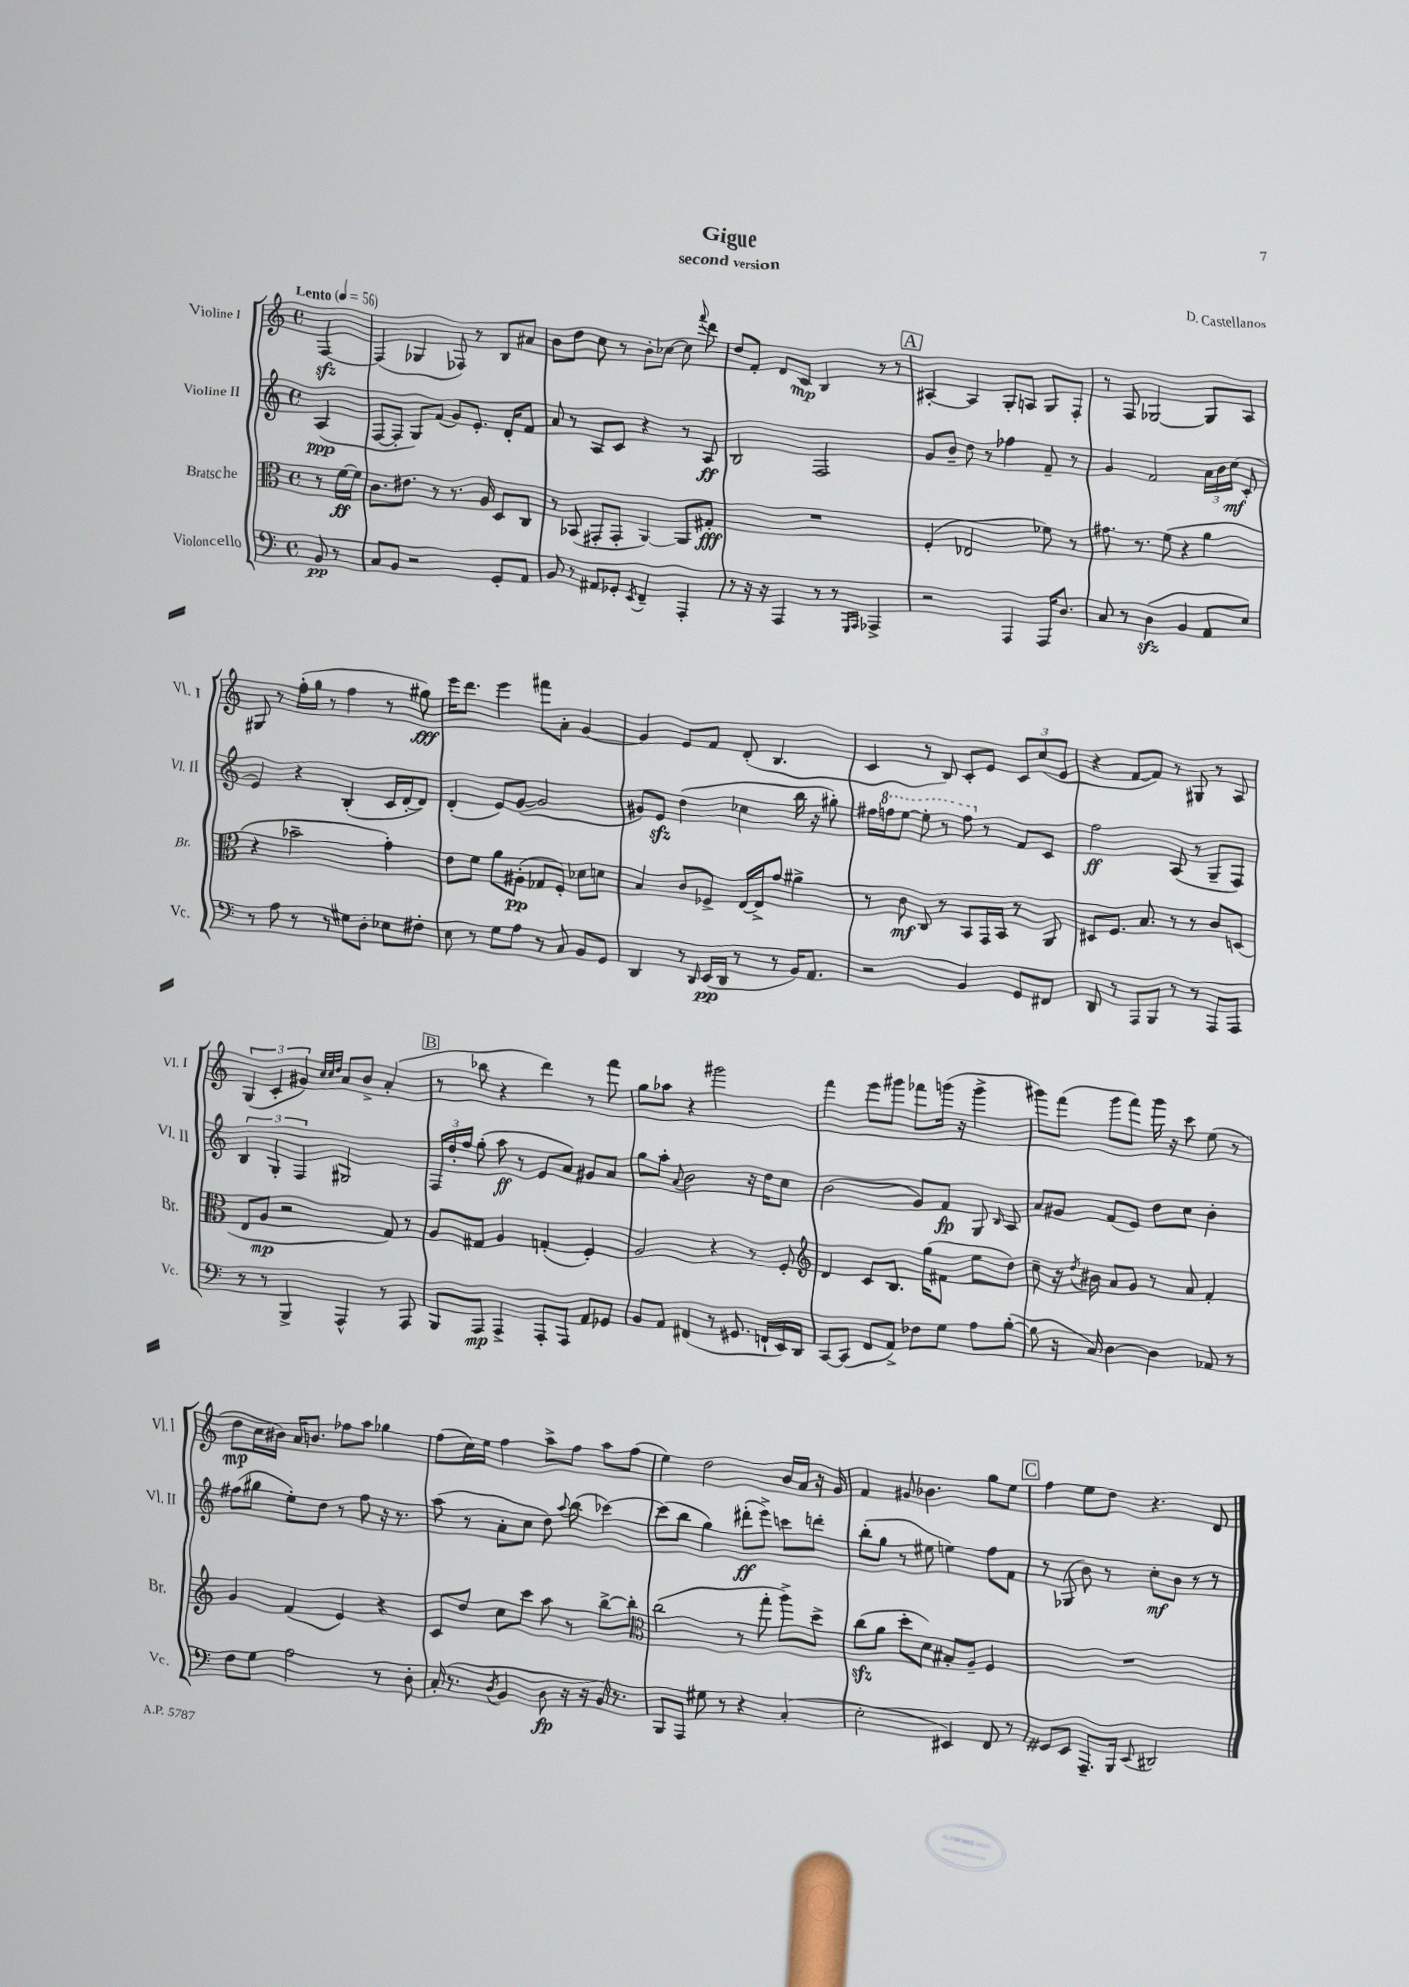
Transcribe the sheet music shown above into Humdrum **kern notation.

**kern	**dynam	**kern	**dynam	**kern	**dynam	**kern	**dynam
*part4	*part4	*part3	*part3	*part2	*part2	*part1	*part1
*staff4	*staff4	*staff3	*staff3	*staff2	*staff2	*staff1	*staff1
*I"Violoncello	*	*I"Bratsche	*	*I"Violine II	*	*I"Violine I	*
*I'Vc.	*	*I'Br.	*	*I'Vl. II	*	*I'Vl. I	*
*clefF4	*	*clefC3	*	*clefG2	*	*clefG2	*
*k[]	*	*k[]	*	*k[]	*	*k[]	*
*M4/4	*	*M4/4	*	*M4/4	*	*M4/4	*
*met(c)	*	*met(c)	*	*met(c)	*	*met(c)	*
*MM56	*	*MM56	*	*MM56	*	*MM56	*
=	=	=	=	=	=	=	=
!	!	!	!	!	!	!LO:TX:a:B:t=Lento	!
8BB/	pp	8r	.	(4A/	ppp	[4Fzz/	.
8r	.	[16f\LL	ff	.	.	.	.
.	.	16f\JJ]	.	.	.	.	.
=1	=1	=1	=1	=1	=1	=1	=1
8C/L	.	8.c\L	.	[8F/L	.	(4F/]	.
8BB/J	.	.	.	8F'/J]	.	.	.
.	.	8.e#X\J	.	.	.	.	.
2r	.	.	.	8G/L)	.	4G-X/	.
.	.	8r	.	(8f/J	.	.	.
.	.	8.r	.	8g/L)	.	8F-X/)	.
.	.	.	.	8.e'/J	.	8r	.
.	.	16A/	.	.	.	.	.
8GG'/L	.	8D/L	.	.	.	8B/L	.
.	.	.	.	16d'/KL	.	.	.
8AA/J	.	8C/J	.	8f/J	.	8a#X/J	.
=2	=2	=2	=2	=2	=2	=2	=2
8BB/	.	8r	.	8a/	.	8b\L	.
8r	.	(8BB-X/	.	8r	.	8dd\J	.
8AA#X/L	.	8GG#X'/L	.	8A/L	.	8cc\	.
8GG-X'/J	.	8GG#'/J	.	8c/J	.	8r	.
8qEE/	.	.	.	.	.	.	.
4FF~/	.	[4AA/)	.	4r	.	8b'\L	.
.	.	.	.	.	.	[8cc-X\J	.
4AAA'/	.	8AA/L]	.	8r	.	8cc-\]	.
.	.	.	.	.	.	8qqfff/	.
.	.	8G#X'/J	fff	8A/	ff	8ddd\	.
=3	=3	=3	=3	=3	=3	=3	=3
8r	.	1r	.	2B/	.	8dd/L	.
16r	.	.	.	.	.	8f'/J	.
16r	.	.	.	.	.	.	.
4AAA/	.	.	.	.	.	8d/L	.
.	.	.	.	.	.	8c/J	mp
8r	.	.	.	2F/	.	4B/	.
8r	.	.	.	.	.	.	.
16qqGGG/LL	.	.	.	.	.	.	.
16qqAAA/JJ	.	.	.	.	.	.	.
4AAA-X^/	.	.	.	.	.	8r	.
.	.	.	.	.	.	8r	.
!!LO:REH:place=s1:t=A
=4	=4	=4	=4	=4	=4	=4	=4
2r	.	(4F'/	.	8g/L	.	[4A#X'/	.
.	.	.	.	8b~/J	.	.	.
.	.	2E-X/	.	8dd\	.	4A#/]	.
.	.	.	.	8r	.	.	.
4AAA/	.	.	.	4ff-X\	.	8G'/L	.
.	.	.	.	.	.	8An/J	.
16AAA/KL	.	8f-X\)	.	8f~/	.	8G/L	.
8.D/J	.	.	.	.	.	.	.
.	.	8r	.	8r	.	8F'/J	.
=5	=5	=5	=5	=5	=5	=5	=5
8C/	.	8.g#X\	.	4g/	.	8r	.
8r	.	.	.	.	.	8F/	.
.	.	8.r	.	.	.	.	.
(4Dzz\	.	.	.	2f/	.	[2G-X/	.
.	.	(8f\	.	.	.	.	.
4BB/	.	4r	.	.	.	.	.
8AA/L	.	4a\	.	24a\LL	.	8G-/L]	.
.	.	.	.	24b\	.	.	.
.	.	.	.	(24cc\JJ	mf	.	.
8E/J)	.	.	.	8c'/	.	8A/J	.
!!LO:LB:g=z
=6	=6	=6	=6	=6	=6	=6	=6
8r	.	4r	.	4e/)	.	8G#X/	.
8A\	.	.	.	.	.	8r	.
8r	.	2b-X~\	.	4r	.	(16ff'\LL	.
.	.	.	.	.	.	16gg\JJ	.
8r	.	.	.	.	.	8r	.
8G#X\L	.	.	.	(4B'/	.	4ff\	.
8D'\J	.	.	.	.	.	.	.
8E-X\L	.	4g'\)	.	16c/LL	.	8r	.
.	.	.	.	[16d'/J	.	.	.
8F#X'\J	.	.	.	8d/J])	.	8gg#X\)	fff
=7	=7	=7	=7	=7	=7	=7	=7
8E\	.	8e\L	.	(4d'/	.	16eee\KL	.
.	.	.	.	.	.	8.ddd\J	.
8r	.	8f\J	.	.	.	.	.
8G\L	.	8a\L	.	8e/L)	.	4eee\	.
8A\J	.	(8A#X'\J	pp	([8g/J	.	.	.
8r	.	8G-X/L	.	2g/]	.	8fff#X\L	.
8C/	.	8F'/J)	.	.	.	8a'\J	.
8BB/L	.	8d-X\L	.	.	.	[4g/	.
8GG/J	.	8dn\J	.	.	.	.	.
=8	=8	=8	=8	=8	=8	=8	=8
4DD/	.	4B/	.	8g#X/L)	.	4g/]	.
.	.	.	.	8ezz/J	.	.	.
8r	.	8c/L	.	(4dd\	.	8e/L	.
16qqDD/	.	.	.	.	.	.	.
(16EE/LL	pp	8F-X^/J	.	.	.	8f/J	.
16DD/JJ	.	.	.	.	.	.	.
8r	.	[16E/LL	.	4cc-X\	.	(8d'/	.
.	.	16E^/J]	.	.	.	.	.
8r	.	8g/J	.	.	.	4.B/	.
16BB/KL)	.	4a#X^\	.	16bb\	.	.	.
8.AA/J	.	.	.	16r	.	.	.
.	.	.	.	8gg#X'\)	.	.	.
=9	=9	=9	=9	=9	=9	=9	=9
2r	.	8r	.	16ff#X\LL	.	4c/	.
*	*	*	*	*8va	*	*	*
.	.	.	.	16fffn\J	.	.	.
.	.	8c\	mf	[8eee\J	.	.	.
.	.	8C/	.	8eee'\]	.	8r	.
.	.	8r	.	8r	.	8B/)	.
4BB/	.	8BB/L	.	8fff\	.	8c'/L	.
*	*	*	*	*X8va	*	*	*
.	.	16GG/L	.	8r	.	8e/J	.
.	.	16BB/JJ	.	.	.	.	.
8GG/L	.	8r	.	8f/L	.	12c/L	.
.	.	.	.	.	.	(12cc/	.
8FF#X/J	.	8AA/	.	8c/J	.	.	.
.	.	.	.	.	.	12e/J	.
=10	=10	=10	=10	=10	=10	=10	=10
8DD/	.	8D#X/L	.	2ff\	ff	4r	.
8r	.	8.F/J	.	.	.	.	.
8AAA/L	.	.	.	.	.	[8f/L	.
.	.	8.B/	.	.	.	.	.
8BBB/J	.	.	.	.	.	8f/J])	.
8r	.	8r	.	(8A/	.	8r	.
8r	.	8r	.	8r	.	8G#X/	.
8AAA/L	.	8c/L	.	8G~/L	.	8r	.
8AAA/J	.	(8Dn/J	.	8F/J)	.	8A/	.
!!LO:LB:g=z
=11	=11	=11	=11	=11	=11	=11	=11
8r	.	8E/L	.	6B/	.	(6G/	.
8r	.	8A/J	mp	.	.	.	.
.	.	.	.	6G'/	.	6c'/	.
4BBB^/	.	2r	.	.	.	.	.
.	.	.	.	6F/	.	6g#X/)	.
.	.	.	.	.	.	32qqcc/LLL	.
.	.	.	.	.	.	32qqcc/	.
.	.	.	.	.	.	32qqdd/JJJ	.
4AAA^^/	.	.	.	2G#X/	.	8a/L	.
.	.	.	.	.	.	8b^/J	.
8r	.	8G/)	.	.	.	(4a'/	.
8AAA/	.	8r	.	.	.	.	.
!!LO:REH:place=s1:t=B
=12	=12	=12	=12	=12	=12	=12	=12
8BBB/L	.	8A/L	.	24F/LL	.	8r	.
.	.	.	.	24dd'/	.	.	.
.	.	.	.	24ff/JJ	.	.	.
8AAA/J	mp	8G#X/J	.	(8gg'\	.	8bb-X\	.
4AAA^/	.	4A/	.	8aa\	ff	4r	.
.	.	.	.	8r	.	.	.
8AAA'/L	.	(4Gn'/	.	8e/L	.	4ddd\)	.
8AAA/J	.	.	.	8a/J)	.	.	.
8AA/L	.	4F'/)	.	8g#X/L	.	8r	.
8GG-X/J	.	.	.	8a/J	.	8fff\	.
=13	=13	=13	=13	=13	=13	=13	=13
8BB/L	.	2A/	.	8gg\L	.	8gg\L	.
8AA/J	.	.	.	8aa'\J	.	8aa-X\J	.
.	.	.	.	8qqa/	.	.	.
(4FF#X/	.	.	.	2b\	.	4r	.
8r	.	4r	.	.	.	2ggg#X\	.
8.GG#X/	.	.	.	.	.	.	.
.	.	8r	.	16r	.	.	.
16FFn`/LL	.	.	.	16dd\KL	.	.	.
16EE/)	.	8F'/	.	8cc\J	.	.	.
16DD/JJ	.	.	.	.	.	.	.
=14	=14	=14	=14	=14	=14	=14	=14
*	*	*clefG2	*	*	*	*	*
[8CC/L	.	4d/	.	(2b\	.	4fff\	.
(8CC/J]	.	.	.	.	.	.	.
8FF/L	.	8c/L	.	.	.	8eee\L	.
8AA^/J)	.	8.B/J	.	.	.	8ggg#X\J	.
8F-X\L	.	.	.	8g/L)	.	8fff-X\L	.
.	.	(16gg\KL	.	.	.	.	.
8G\J	.	8f#X\J	.	8f/J	fp	(16gggn\Jk	.
.	.	.	.	.	.	16r	.
8A\L	.	8ee\L	.	8G/	.	4ggg^\	.
.	.	.	.	16qqB/	.	.	.
([8B'\J	.	8dd\J)	.	8A/	.	.	.
=15	=15	=15	=15	=15	=15	=15	=15
8B\]	.	8cc~\	.	8a/L	.	8ggg#X\L)	.
16r	.	16r	.	8g#X/J	.	(8fff\J	.
.	.	8qdd/	.	.	.	.	.
16C/)	.	16b#X\	.	.	.	.	.
[4D\	.	8a/L	.	(8f/L	.	8ggg#\L	.
.	.	8g/J	.	8e/J)	.	8fff\J)	.
4D\]	.	8r	.	8dd\L	.	16ggg#\	.
.	.	.	.	.	.	16r	.
.	.	8a/	.	8cc\J	.	8ccc\	.
8AA-X/	.	4f'/	.	4b'\	.	(8ee\	.
8r	.	.	.	.	.	8r	.
!!LO:LB:g=z
=16	=16	=16	=16	=16	=16	=16	=16
8F\L	.	4g/	.	(8ff#X\L	.	8dd\L	mp
8G\J	.	.	.	8gg#X\J	.	16cc\L	.
.	.	.	.	.	.	16b#X\JJ)	.
2A\	.	(4f/	.	8ee'\L)	.	16a/KL	.
.	.	.	.	.	.	8.bn/J	.
.	.	.	.	8dd\J	.	.	.
.	.	4e/)	.	8r	.	8ff-X\L	.
.	.	.	.	8ff#\	.	8aa\J	.
8r	.	4r	.	16r	.	4gg-X\	.
.	.	.	.	8.r	.	.	.
8D'\	.	.	.	.	.	.	.
=17	=17	=17	=17	=17	=17	=17	=17
(16C'/	.	8c/L	.	(8aa\	.	(8ff\L	.
8.r	.	.	.	.	.	.	.
.	.	8dd/J	.	8r	.	16cc\L)	.
.	.	.	.	.	.	16ee\JJ	.
8qD/	.	.	.	.	.	.	.
4BB/	.	8cc\L	.	8a'\L	.	4ff\	.
.	.	8ccc\J	.	8cc\J	.	.	.
8D\	fp	8aa\	.	8dd\)	.	8aa^\L	.
.	.	.	.	8qqaa/	.	.	.
16r	.	8r	.	(8bb\	.	8ff\J	.
16r	.	.	.	.	.	.	.
16BB/)	.	[8bb^\L	.	[4ccc-X\)	.	8aa\L	.
8.r	.	.	.	.	.	.	.
.	.	8bb'\J]	.	.	.	(8ff\J	.
=18	=18	=18	=18	=18	=18	=18	=18
*	*	*clefC3	*	*	*	*	*
8BBB/L	.	(2cc\	.	(8ccc-\L]	.	4ee\)	.
8AAA/J	.	.	.	8bb\J	.	.	.
8G#X\	.	.	.	4gg\)	.	2dd\	.
8r	.	.	.	.	.	.	.
4r	.	8r	.	(8ddd#X'\L	ff	.	.
.	.	8gg'\	.	8eee^\J)	.	.	.
(4C'/	.	8aa^\L)	.	8cccn\L	.	16b/LL	.
.	.	.	.	.	.	16a/JJ	.
.	.	8dd^\J	.	8dddn'\J	.	16r	.
.	.	.	.	.	.	16g/	.
=19	=19	=19	=19	=19	=19	=19	=19
2E'\	.	(8cczz\L	.	(8bb'\L	.	4f/	.
.	.	8a\J	.	8gg\J	.	.	.
.	.	8dd'\L	.	8r	.	8g#X/	.
.	.	8d\J)	.	8ee#X\	.	4.b-X\	.
4EE#X/)	.	8B#X'/L	.	4een\)	.	.	.
.	.	8A~/J	.	.	.	.	.
8FF/	.	4F/	.	8ff\L	.	8gg\L	.
8r	.	.	.	8f\J	.	8ee\J	.
!!LO:REH:place=s1:t=C
=20	=20	=20	=20	=20	=20	=20	=20
8GG#X/L	.	1r	.	8r	.	4ff\	.
8EE/J	.	.	.	(8G-X/	.	.	.
8.AAA~/L	.	.	.	8b\)	.	8ee\L	.
.	.	.	.	8r	.	8dd\J	.
16BBB/Jk	.	.	.	.	.	.	.
8qqEE/	.	.	.	.	.	.	.
2DD#X/	.	.	.	8cc'\L	mf	4.r	.
.	.	.	.	8b\J	.	.	.
.	.	.	.	8r	.	.	.
.	.	.	.	8r	.	8d/	.
==	==	==	==	==	==	==	==
*-	*-	*-	*-	*-	*-	*-	*-
